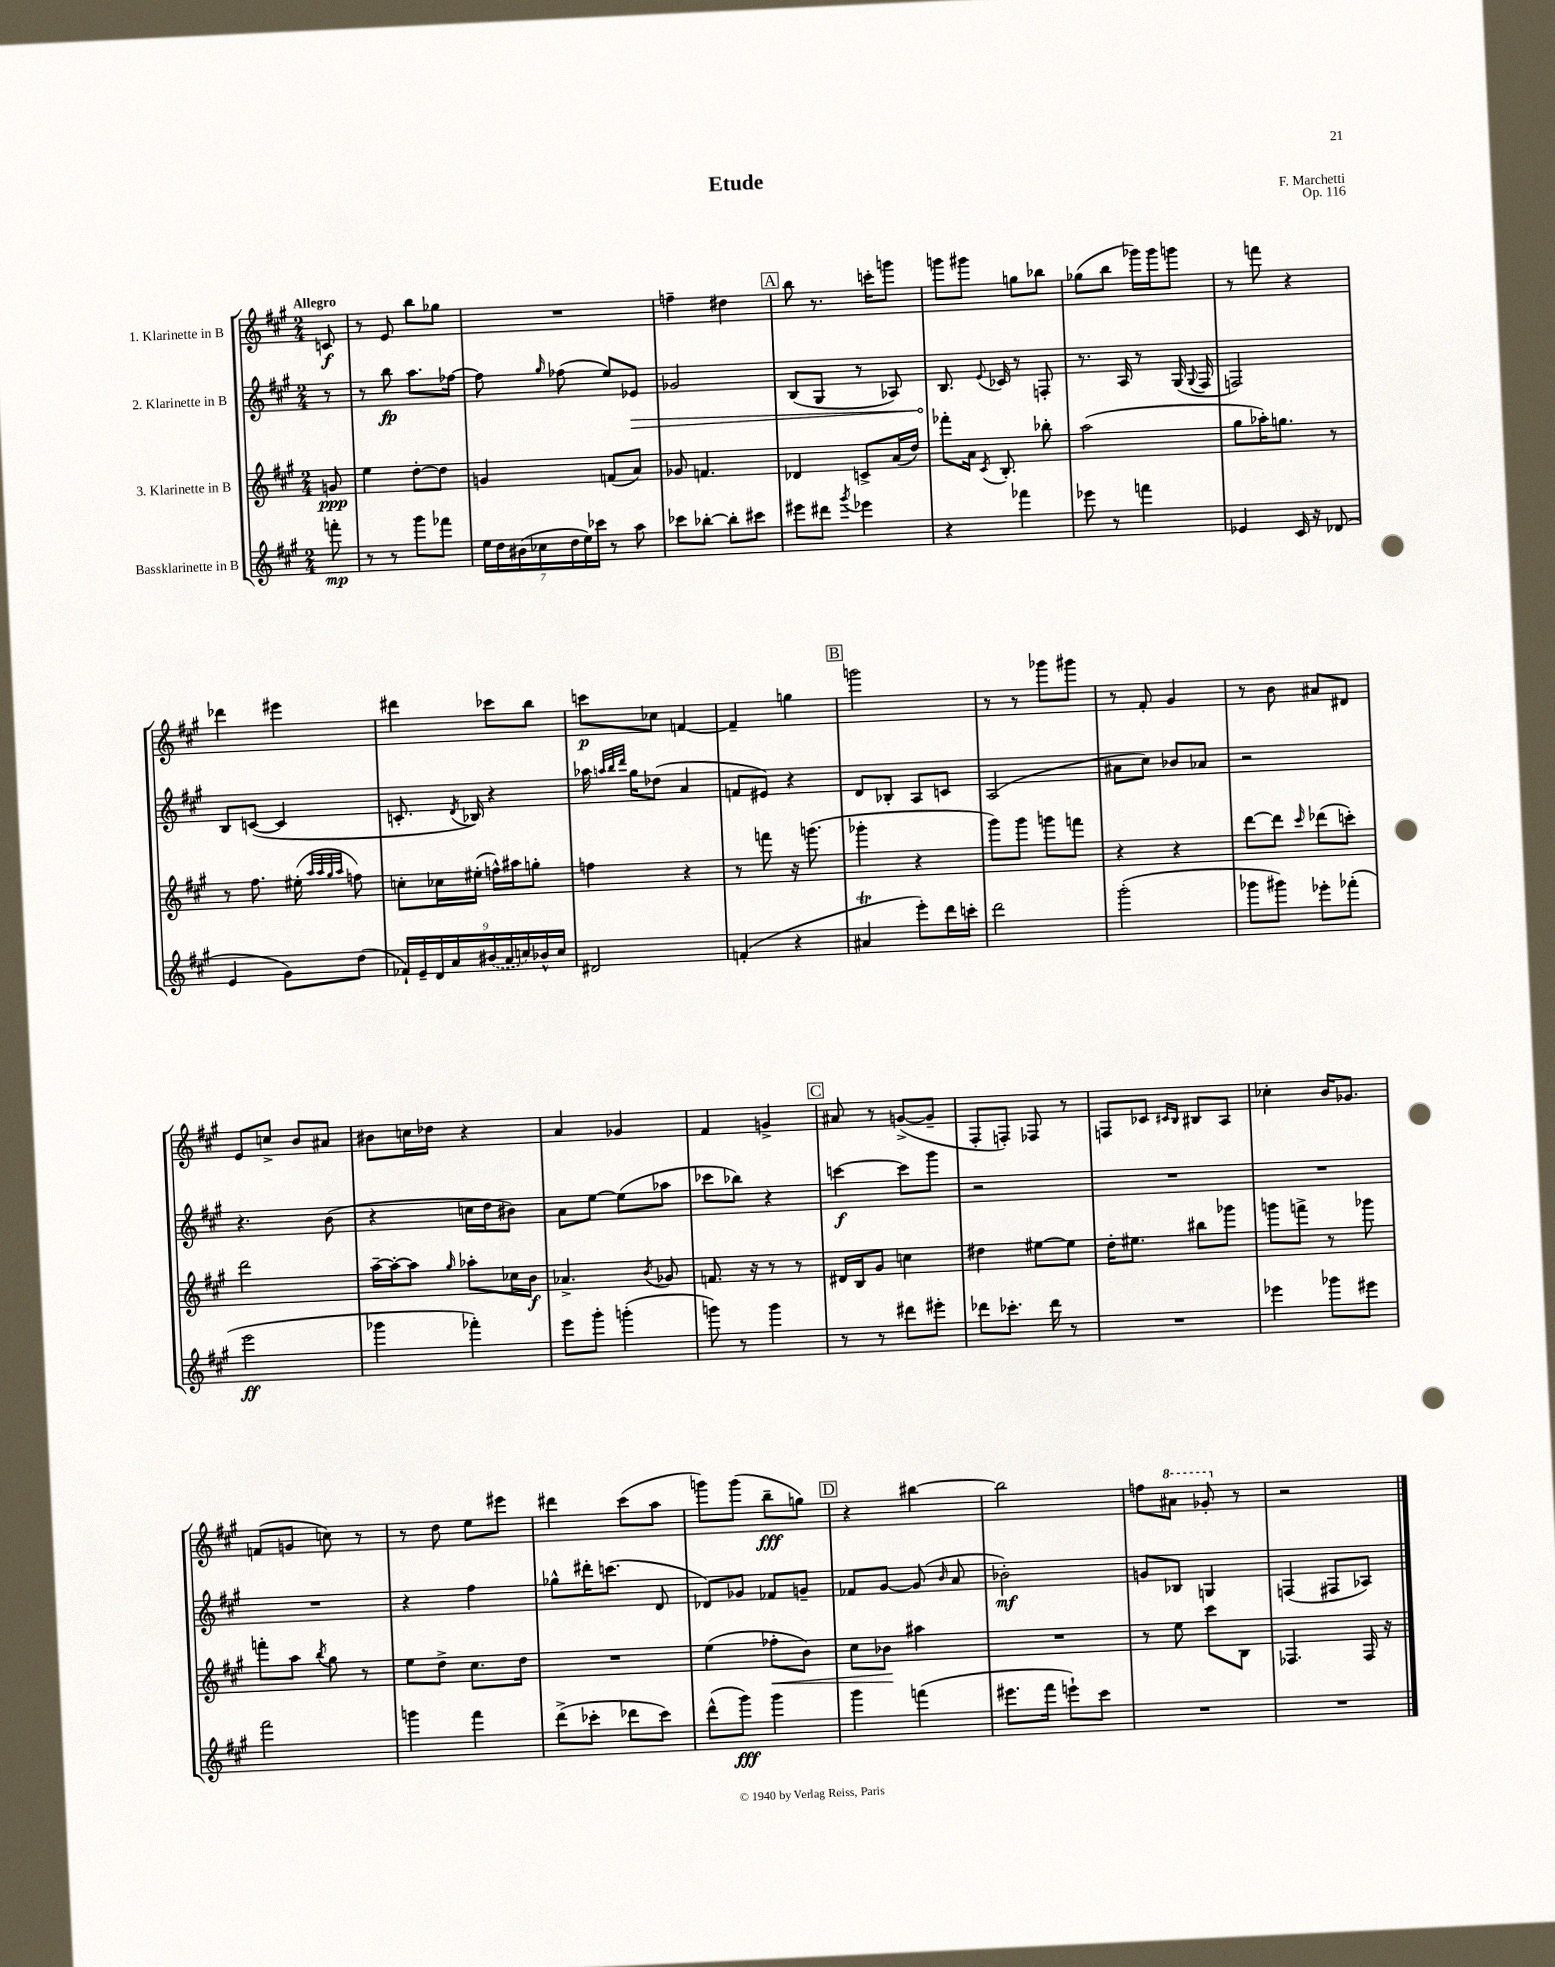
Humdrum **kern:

**kern	**kern	**kern	**kern
*staff4	*staff3	*staff2	*staff1
*clefG2	*clefG2	*clefG2	*clefG2
*k[f#c#g#]	*k[f#c#g#]	*k[f#c#g#]	*k[f#c#g#]
*M2/4	*M2/4	*M2/4	*M2/4
8fff'\	8g/	8r	8c/
=	=	=	=
8r	4ee\	8r	8r
8r	.	8bb\	8e/
8ggg#\L	[8dd'\L	8.aa\L	8bb\L
8fff-\J	8dd\]J	.	8gg-\J
.	.	[16ff-\Jk	.
=	=	=	=
28ee\LL	4g/	8ff-\]	2r
28dd\	.	.	.
(28b#\	.	.	.
28cc-\	.	.	.
.	.	16qqgg#/	.
.	.	(8ff-\	.
28dd\	.	.	.
28ee\)	.	.	.
28ccc-\JJ	.	.	.
8r	(8f/L	8ee/L)	.
8aa\	8a/J)	8e-/J	.
=	=	=	=
8ccc-\L	8g-/	2g-/	4ff~\
[8bb-'\J	4.f/	.	.
8bb-'\]L	.	.	4dd#\
8ccc#\J	.	.	.
=	=	=	=
8eee#\L	4d-/	(8B/L	8bb\
8ddd#\J	.	8G#/J	8.r
8qggg#/	.	.	.
4eee-\	8c^/L	8r	.
.	.	.	16ccc'\LK
.	(16a/L	8A-/)	8ggg\J
.	16dd/JJ)	.	.
=	=	=	=
4r	8fff-'\L	8.B/	8ggg\L
.	16a\Jk	.	8ggg#\J
.	8qc#/	8qqe/	.
.	8.B'/	16c-/	.
4fff-\	.	8r	8gg\L
.	8bb-'\	8F'/	8bb-\J
=	=	=	=
8eee-\	(2aa\	8.r	(8gg-\L
8r	.	.	8bb\J
.	.	16A/	.
4fff\	.	8r	16ggg-\LL)
.	.	.	16ggg-\J
.	.	(16G#/	8ggg\J
.	.	8qqG#/	.
.	.	16F#/	.
=	=	=	=
4e-/	8gg#\L	2F/)	8r
.	16aa-'\K)	.	8fff\
.	8.gg\J	.	.
16c#/	.	.	4r
16r	.	.	.
(8d-/	8r	.	.
=	=	=	=
4e/	8r	8B/L	4ddd-\
.	8.ff#\	([8c/J	.
8g#\L)	.	4c/]	4eee#\
.	(16ee#'\	.	.
.	32qqaa/LLL	.	.
.	32qqaa/	.	.
.	32qqgg#/	.	.
.	32qqaa/JJJ	.	.
(8dd\J	8ff\)	.	.
=	=	=	=
18f-`/LL)	8cc'\L	8.c'/	4ddd#\
18e~/	.	.	.
18d/	.	.	.
.	16cc-\L	.	.
18a/	.	.	.
.	.	8qd/	.
.	(16ee#'\JJ	16B-/)	.
(18b#/	.	.	.
.	16ff^^\LL)	4r	8ccc-\L
18a/	.	.	.
.	16aa#\J	.	.
18cc/)	.	.	.
.	8gg'\J	.	8bb\J
18b-^^/	.	.	.
18cc/JJ	.	.	.
=	=	=	=
2d#/	4ff\	16aa-\	8ccc\L
.	.	32qqaa/LLL	.
.	.	32qqbb/	.
.	.	32qqddd/JJJ	.
.	.	16gg#\LK	.
.	.	(8dd-\J	8cc-\J
.	4r	4a/	[4f/
=	=	=	=
(4f'/	8r	8f/L	4f~/]
.	8fff\	8e#/J)	.
4r	16r	4r	4gg\
.	(8.ggg\	.	.
=	=	=	=
4a#/	4ggg-'\	8d/L	2ggg\
.	.	8B-'/J	.
8eee'\L)	4r	8A/L	.
16ddd\L	.	8c/J	.
16ccc'\JJ	.	.	.
=	=	=	=
2ddd\	8ggg#\L)	(2A/	8r
.	8ggg#\J	.	8r
.	8ggg\L	.	8ggg-\L
.	8fff\J	.	8ggg#\J
=	=	=	=
(2ggg#'\	4r	8a#\L	8r
.	.	8cc#\J)	8f#'/
.	4r	8b-/L	4g#/
.	.	8a-/J	.
=	=	=	=
8ggg-\L	[8ddd\L	2r	8r
8ggg#\J)	8ddd\]J	.	8b\
.	16qqccc#/	.	.
8eee-'\L	(8ddd-\L	.	8a#/L
(8fff-'\J	8ccc'\J)	.	8d#/J
=	=	=	=
2eee\	2ddd\	4.r	8e/L
.	.	.	8cc^/J
.	.	.	8b/L
.	.	(8b\	8a#/J
=	=	=	=
4ggg-\	[16aa~\LL	4r	8b#\L
.	16aa'\_J	.	.
.	8aa\]J	.	16cc\L
.	.	.	16dd-\JJ
.	16qqgg#/	.	.
4fff-'\)	8aa-'\L	16cc\LL	4r
.	.	16dd\J	.
.	16cc-\L	8b#\J)	.
.	16b\JJ	.	.
=	=	=	=
8eee\L	4.a-^/	8a\L	4a/
8ggg#'\J	.	[8ee\J	.
(4ggg'\	.	(8ee\]L	4g-/
.	8qb/	.	.
.	8g-/	8aa-\J	.
=	=	=	=
8ggg\)	8.f/	8ccc-\L	4f#/
8r	.	8bb-\J)	.
.	16r	.	.
4ggg\	8r	4r	4g^/
.	8r	.	.
=	=	=	=
8r	16d#/LL	[4ccc\	8a#/
.	16B/J	.	.
8r	8g#/J	.	8r
8ddd#\L	4cc\	8ccc\]L	([8g^/L
8eee#'\J	.	8ggg#\J	8g~/]J
=	=	=	=
8ddd-\L	4dd#\	2r	8F#'/L
8.ccc-'\J	.	.	8F'/J)
.	[8ee#\L	.	8F-/
16ddd-\	.	.	.
8r	8ee#\]J	.	8r
=	=	=	=
2r	16dd'\LK	2r	8F/L
.	8.ee#\J	.	.
.	.	.	8c-/J
.	.	.	16qqc#/LL
.	.	.	16qqB/JJ
.	8bb#\L	.	8B#/L
.	8ggg-\J	.	8A/J
=	=	=	=
4eee-\	8ggg\L	2r	4cc-'\
.	8fff^\J	.	.
8ggg-\L	8r	.	16b/LK
.	.	.	8.g-/J
8eee#\J	8ggg-\	.	.
=	=	=	=
2fff#\	8fff'\L	2r	(8f/L
.	8aa\J	.	8g/J
.	8qbb/	.	.
.	8gg#\	.	8cc\)
.	8r	.	8r
=	=	=	=
4ggg\	8ee\L	4r	8r
.	8dd^\J	.	8dd\
4fff#\	8.cc#\L	4ff#\	8ee\L
.	.	.	8eee#\J
.	16dd\Jk	.	.
=	=	=	=
(8ddd^\L	2r	8gg-^^\L	4ddd#\
8ccc-'\J	.	16ddd#'\K	.
.	.	(8.ccc\J	.
8ddd-\L	.	.	(8ccc#\L
8ccc-\J)	.	8d/	8aa\J
=	=	=	=
(8ddd^^\L	(4ee\	8d-/L)	8ggg\L)
8ggg#\J)	.	8g-/J	(8ggg\J
4ggg#\	8ff-'\L	8f-/L	8bb~\L
.	8b\J)	8g~/J	8gg\J)
=	=	=	=
4ggg#\	8cc#\L	8f-/L	4r
.	8b-\J	[8g#/J	.
(4fff\	4aa#\	(8g#/]	[4bb#\
.	.	16qqb/	.
.	.	8a/	.
=	=	=	=
8.eee#\L	2r	2b-'\)	2bb#\]
16fff#\Jk	.	.	.
8eee`\L)	.	.	.
8ccc#\J	.	.	.
=	=	=	=
2r	8r	8g/L	8ff\L
.	8ee\	8B-/J	8aa#\J
.	8ccc#\L	4G/	8gg-'/
.	8B\J	.	8r
=	=	=	=
2r	4.F-/	(4F/	2r
.	.	8F#/L	.
.	16F-/	8A-/J)	.
.	16r	.	.
==	==	==	==
*-	*-	*-	*-
